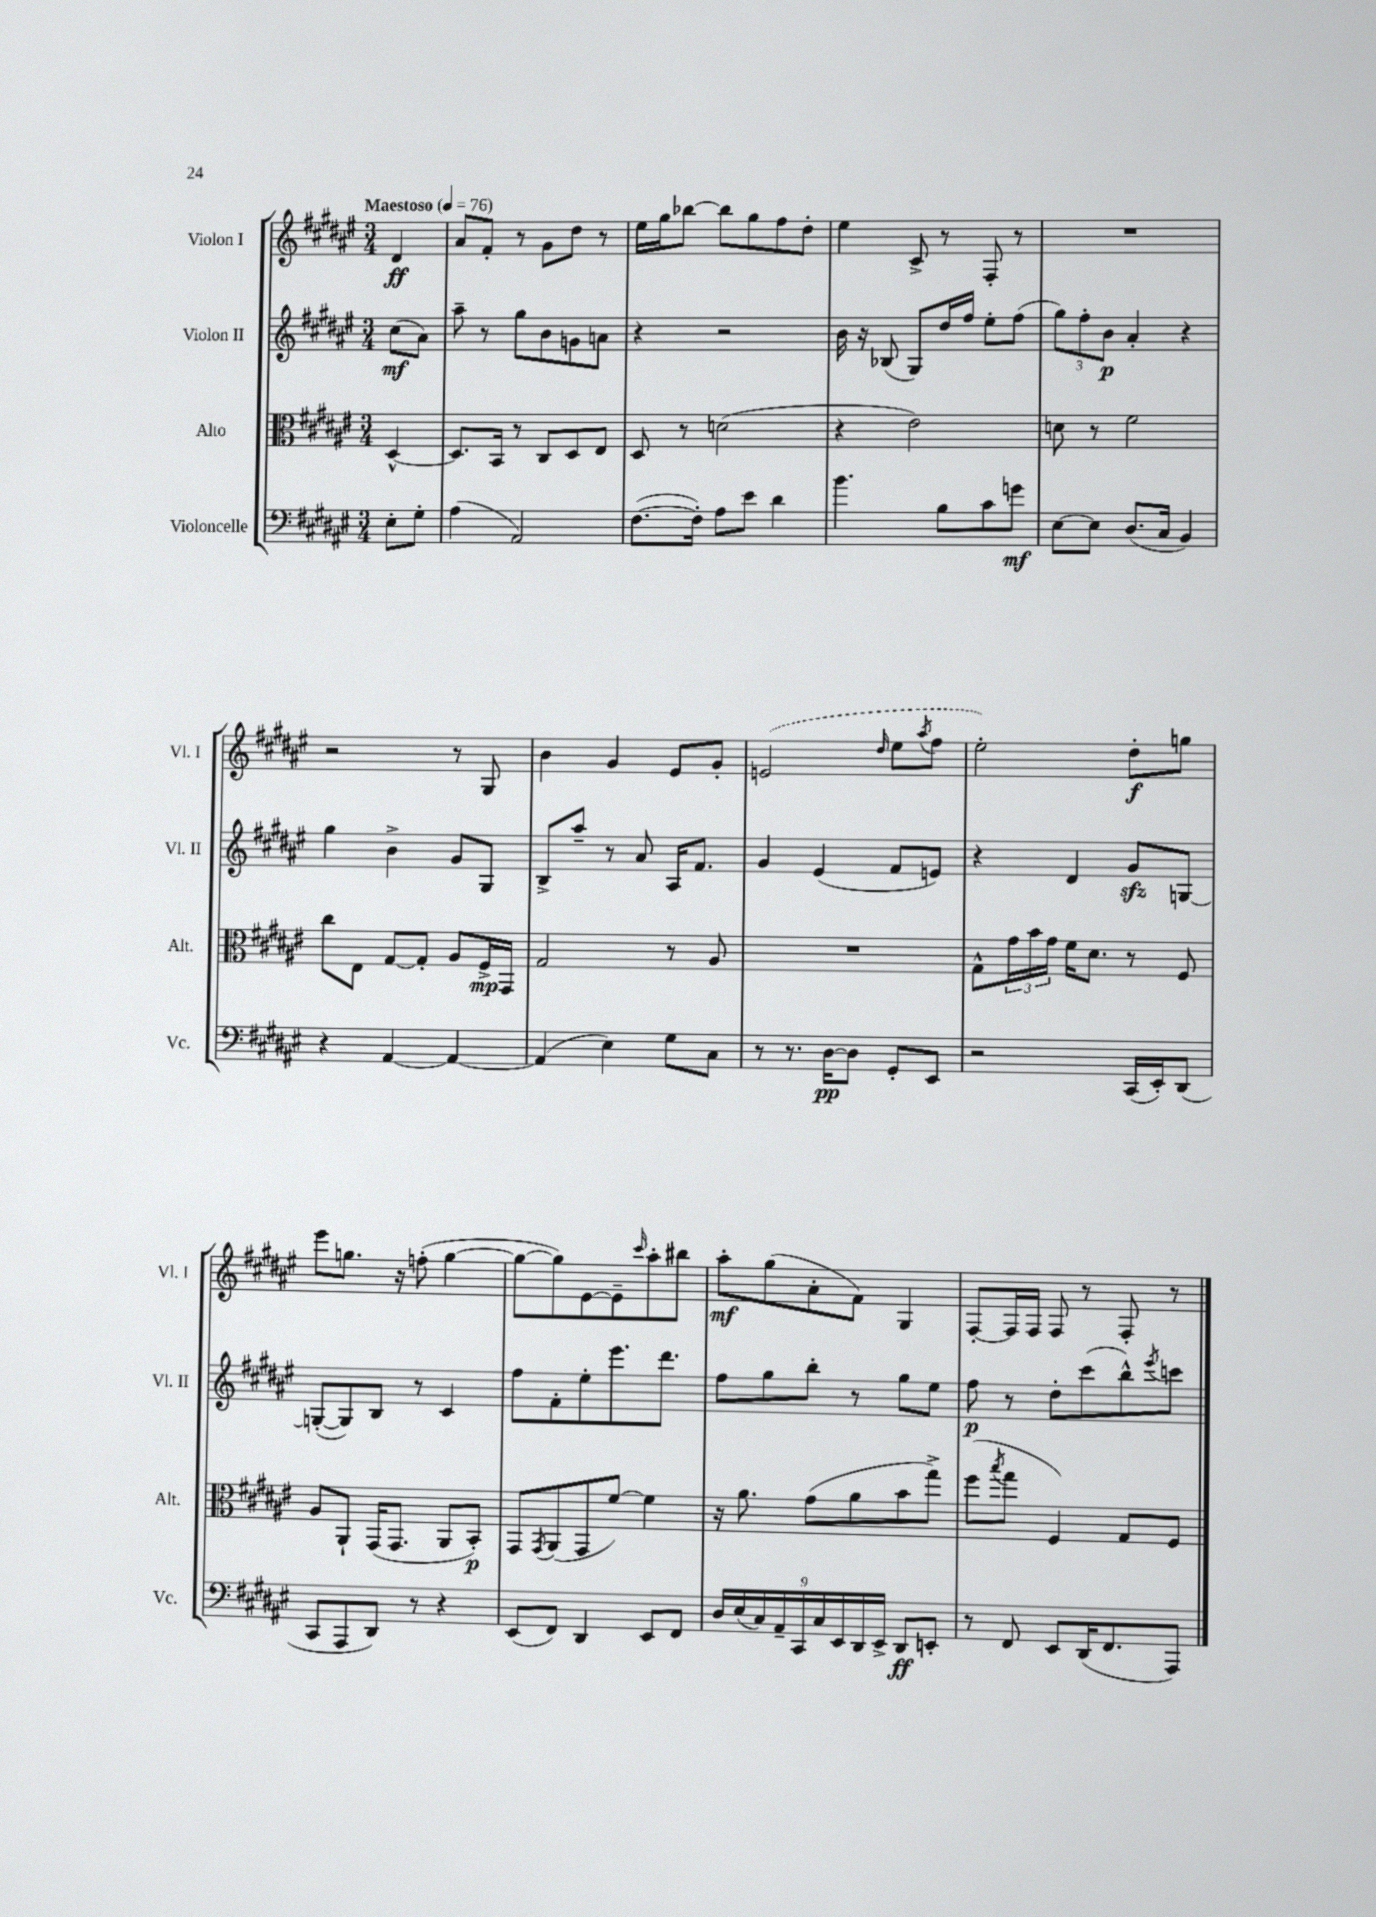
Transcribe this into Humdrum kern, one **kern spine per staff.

**kern	**kern	**kern	**kern
*staff4	*staff3	*staff2	*staff1
*clefF4	*clefC3	*clefG2	*clefG2
*k[f#c#g#d#a#e#]	*k[f#c#g#d#a#e#]	*k[f#c#g#d#a#e#]	*k[f#c#g#d#a#e#]
*M3/4	*M3/4	*M3/4	*M3/4
*MM76	*MM76	*MM76	*MM76
8E#'\L	[4D#^^/	(8cc#\L	4d#/
8G#'\J	.	8a#\J)	.
=	=	=	=
(4A#\	8.D#/]L	8aa#~\	8a#/L
.	.	8r	8f#'/J
.	16BB/Jk	.	.
2AA#/)	8r	8gg#\L	8r
.	8C#/L	8b\	8g#\L
.	8D#/	8g\	8dd#\J
.	8E#/J	8a\J	8r
=	=	=	=
([8.F#\L	8D#/	4r	16ee#\LL
.	.	.	16gg#\J
.	8r	.	[8bb-\J
16F#'\]Jk)	.	.	.
8A#\L	(2d\	2r	8bb-\]L
8e#\J	.	.	8gg#\
4d#\	.	.	8ff#\
.	.	.	8dd#'\J
=	=	=	=
4.b\	4r	16b\	4ee#\
.	.	16r	.
.	.	(8B-/	.
.	2e#\)	8G#/L)	8c#^/
8B\L	.	16dd#/L	8r
.	.	16ff#/JJ	.
8c#\	.	8ee#'\L	8F#'/
8g\J	.	(8ff#\J	8r
=	=	=	=
[8E#\L	8d\	12gg#\L)	2.r
.	.	12ff#'\	.
8E#\]J	8r	.	.
.	.	12b\J	.
(8.D#/L	2f#\	4a#'/	.
16C#/Jk	.	.	.
4BB/)	.	4r	.
=	=	=	=
4r	8cc#\L	4gg#\	2r
.	8E#\J	.	.
[4AA#/	[8G#/L	4b^\	.
.	8G#'/]J	.	.
4AA#/_	8A#/L	8g#/L	8r
.	16F#^/L	8G#/J	8G#/
.	16GG#/JJ	.	.
=	=	=	=
(4AA#/]	2G#/	8B^/L	4b\
.	.	8aa#~/J	.
4E#\)	.	8r	4g#/
.	.	8a#/	.
8G#\L	8r	16A#/LK	8e#/L
.	.	8.f#/J	.
8C#\J	8A#/	.	8g#'/J
=	=	=	=
8r	2.r	4g#/	(2e/
8.r	.	.	.
.	.	(4e#/	.
[16D#\LK	.	.	.
8D#\]J	.	.	.
.	.	.	16qqdd#/
8GG#'/L	.	8f#/L	8ee#\L
.	.	.	8qaa#/
8EE#/J	.	8e/J)	8ff#\J
=	=	=	=
2r	8G#^^\L	4r	2ee#'\)
.	24g#\L	.	.
.	24b\	.	.
.	24g#\JJ	.	.
.	16f#\LK	4d#/	.
.	8.d#\J	.	.
(16CC#/LL	8r	8g#/L	8dd#'\L
16EE#'/J)	.	.	.
(8DD#/J	8F#/	[8G/J	8gg\J
=	=	=	=
8CC#/L	8A#/L	(8G'/_L	8eee#\L
8AAA#/	8AA#`/J	8G/])	8.gg\J
8DD#/J)	(16GG#/LK	8B/J	.
.	8.GG#/J	.	16r
8r	.	8r	(8ff'\
4r	8AA#/L	4c#/	[4gg\
.	8BB'/J)	.	.
=	=	=	=
(8EE#/L	8GG#/L	8ff#\L	8gg\_L
.	8qGG#/	.	.
8FF#/J)	(8AA#/	8f#'\	8gg\])
4DD#/	8GG#/	8ee#'\	[8e#\
.	[8f#/J)	8.eee#\	8e#~\]
.	.	.	16qqccc#/
8EE#/L	4f#\]	.	8aa#'\
.	.	8.ddd#\J	.
8FF#/J	.	.	8bb#\J
=	=	=	=
18D#/LL	16r	8ff#\L	8aa#'\L
(18E#/	.	.	.
.	8.a#\	.	.
18C#/)	.	.	.
.	.	8gg#\	(8gg#\
18AA#~/	.	.	.
18CC#/	.	.	.
.	(8g#\L	8bb'\J	8a#'\
18C#/	.	.	.
18EE#/	.	.	.
.	8a#\	8r	8f#\J)
18DD#/	.	.	.
18EE#^/JJ	.	.	.
8DD#/L	8b\	8gg#\L	4G#/
8EE'/J	8gg#^\J)	8ee#\J	.
=	=	=	=
8r	(8ff#\L	8ff#\	[8F#'/L
.	8qbb/	.	.
8FF#/	8gg#\J	8r	16F#/]L
.	.	.	16F#/JJ
8EE#/L	4F#/)	8dd#'\L	8F#/
(16DD#/K	.	(8ccc#\	8r
8.FF#/	.	.	.
.	8G#/L	8bb^^\)	8F#'/
.	.	8qeee#/	.
8AAA#/J)	8F#/J	8ccc\J	8r
==	==	==	==
*-	*-	*-	*-
